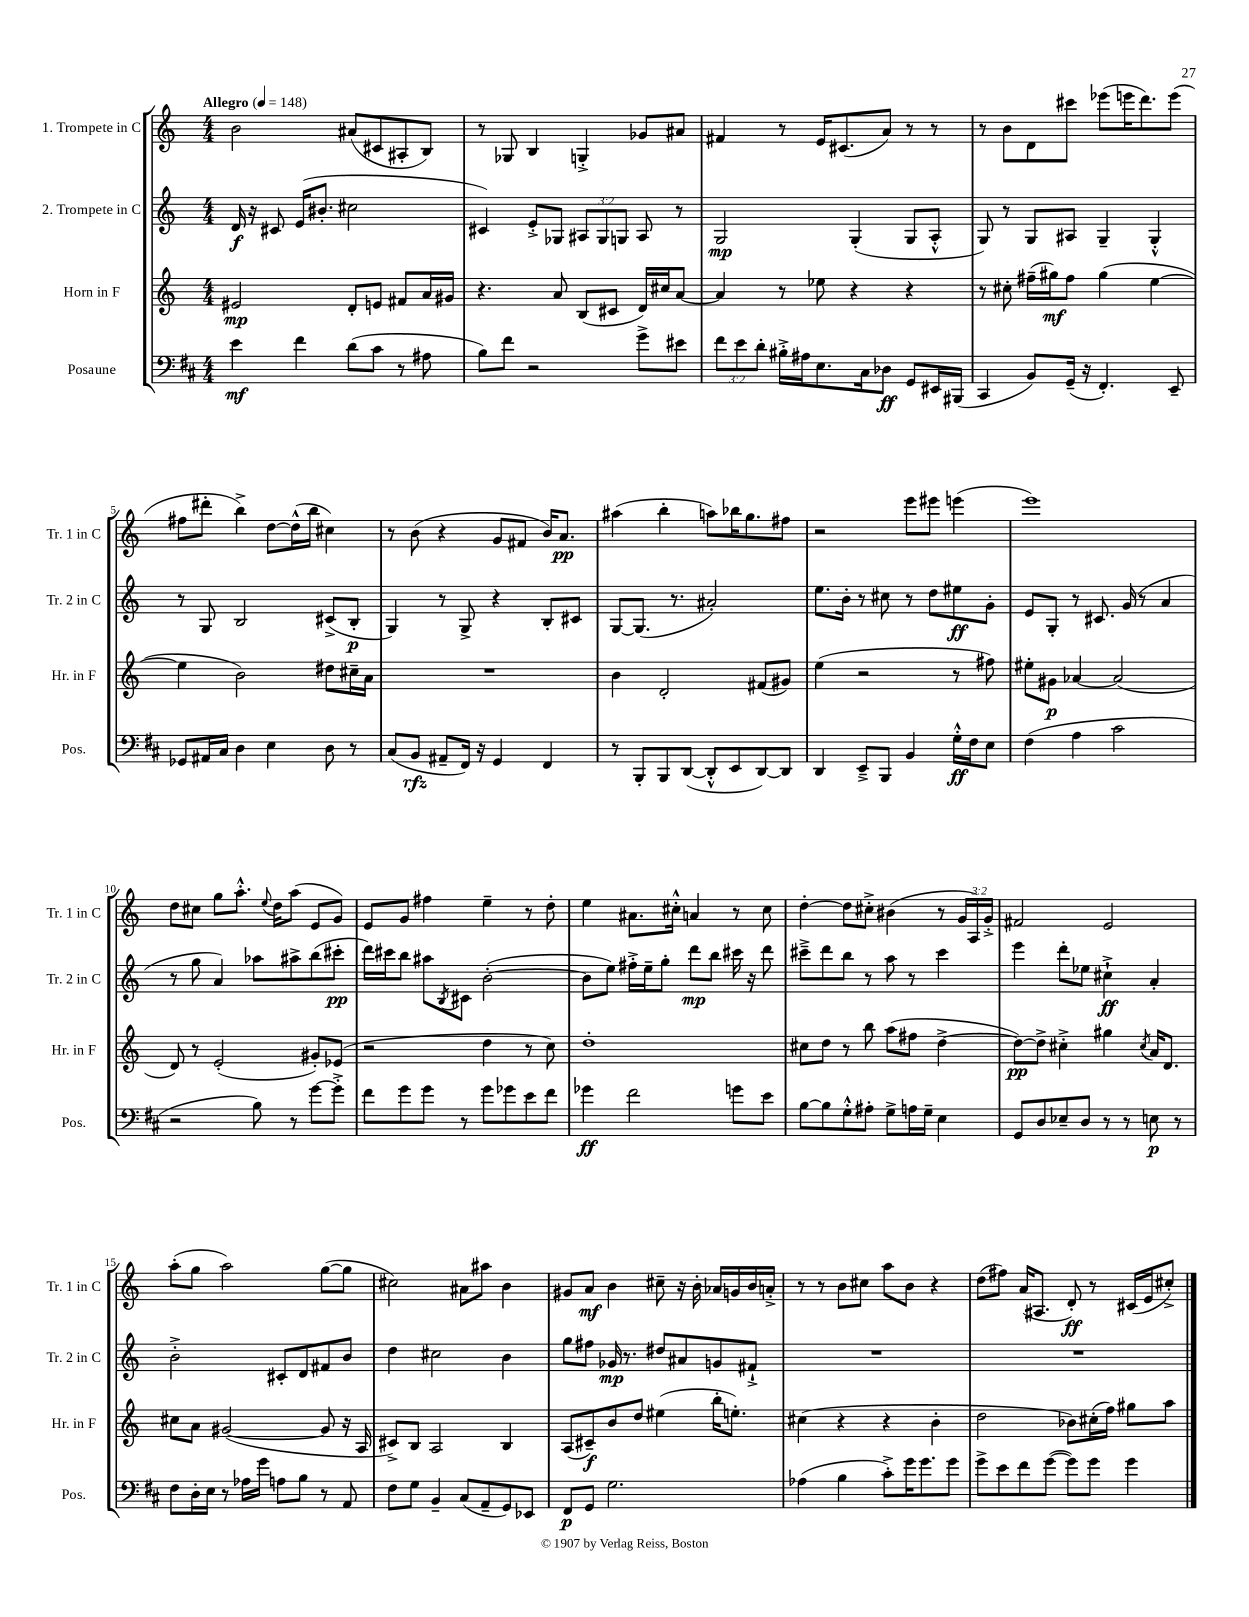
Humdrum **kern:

**kern	**kern	**kern	**kern
*staff4	*staff3	*staff2	*staff1
*clefF4	*clefG2	*clefG2	*clefG2
*k[f#c#]	*k[]	*k[]	*k[]
*M4/4	*M4/4	*M4/4	*M4/4
*MM148	*MM148	*MM148	*MM148
4e	2e#	16d	2b
.	.	16r	.
.	.	8c#	.
4f#	.	(16e	.
.	.	8.b#'	.
(8d	8d'	2cc#	(8a#
8c#	8e	.	8c#
8r	8f#	.	8A#'
8A#	16a	.	8B)
.	16g#	.	.
=	=	=	=
8B)	4.r	4c#)	8r
8f#	.	.	8G-
2r	.	8e'^	4B
.	8a	8G-	.
.	(8B	12A#	4G'^
.	.	12G-	.
.	8c#	.	.
.	.	12G	.
8g^	16d)	8A#	8g-
.	16cc#	.	.
8e#	[8a	8r	8a#
=	=	=	=
12f#	4a]	2G	4f#
12e	.	.	.
12d'	.	.	.
16B#'^	8r	.	8r
16A#	.	.	.
8.E	8ee-	.	16e
.	.	.	(8.c#
.	4r	(4G'	.
16C#	.	.	.
8D-	.	.	8a)
8GG	4r	8G	8r
16EE#	.	8A'^^	8r
(16BBB#	.	.	.
=	=	=	=
4CC#	8r	8G)	8r
.	8cc#'	8r	8b
8BB)	(16ff#~	8G	8d
.	16gg#)	.	.
(16GG~	8ff#	8A#	8ccc#
16r	.	.	.
4.FF#')	(4gg#	4G~	(8eee-
.	.	.	16eee
.	.	.	8.ddd)
.	[4ee	4G'^^	.
8EE~	.	.	(8eee
=	=	=	=
8GG-	4ee]	8r	8ff#
16AA#	.	8G	8ddd#'
16C#	.	.	.
4D	2b)	2B	4bb^)
4E	.	.	[8dd
.	.	.	(16dd^^]
.	.	.	16bb
8D	8dd#	(8c#^	4cc#)
8r	16cc#~	8B'	.
.	16a	.	.
=	=	=	=
(8C#	1r	4G)	8r
8BB	.	.	(8b
8AA#~	.	8r	4r
16FF#)	.	8G^	.
16r	.	.	.
4GG	.	4r	8g
.	.	.	8f#
4FF#	.	8B'	16b)
.	.	.	8.a
.	.	8c#	.
=	=	=	=
8r	4b	[8G	(4aa#
8BBB'	.	(8.G]	.
8BBB	2d'	.	4bb'
.	.	8.r	.
([8DD	.	.	.
8DD'^^]	.	2a#')	8aa)
8EE	.	.	16bb-
.	.	.	8.gg
[8DD)	(8f#	.	.
8DD]	8g#)	.	8ff#
=	=	=	=
4DD	(4ee	8.ee	2r
.	.	16b'	.
8EE~^	2r	8r	.
8BBB	.	8cc#	.
4BB	.	8r	8eee
.	.	8dd	8eee#
16G'^^	8r	8ee#	(4eee
16F#	.	.	.
8E	8ff#)	8g'	.
=	=	=	=
(4F#	8ee#'	8e	1eee)
.	8g#	8G'	.
4A	[4a-	8r	.
.	.	8.c#	.
2c#	(2a-]	.	.
.	.	(16g	.
.	.	8r	.
.	.	4a	.
=	=	=	=
2r	8d)	8r	8dd
.	8r	8gg	8cc#
.	(2e'	4a)	8gg
.	.	.	8.aa'^^
8B)	.	8aa-	.
.	.	.	8qqee
.	.	.	16dd
8r	.	8aa#^	(8aa
[8g	8g#')	(8bb	8e
8g'^]	(8e-	8ccc#'	8g)
=	=	=	=
8f#	2r	16ddd)	8e
.	.	16ccc#	.
8g	.	8bb	8g
8g	.	8aa#	4ff#
.	.	8qB	.
8r	.	8c#	.
8g	4dd	([2b'	4ee~
8g-	.	.	.
8e	8r	.	8r
8f#	8cc)	.	8dd'
=	=	=	=
4g-	1dd'	8b]	4ee
.	.	8ee)	.
2f#	.	16ff#'^	8.a#
.	.	16ee~	.
.	.	8gg'	.
.	.	.	16cc#'^^
.	.	8ddd	4a
.	.	8bb	.
8g	.	16ccc#	8r
.	.	16r	.
8e	.	8ddd	8cc#
=	=	=	=
[8B	8cc#	8ccc#~^	[4dd'
8B]	8dd	8ddd	.
8G'^^	8r	8bb	8dd]
8A#'	8bb	8r	8cc#'^
8G^	(8aa	8aa	(4b#
16A	8ff#	8r	.
16G~	.	.	.
4E	[4dd^	4ccc#	8r
.	.	.	24g
.	.	.	24A)
.	.	.	24g'^
=	=	=	=
8GG	8dd_)	4eee	2f#
8D	8dd^]	.	.
8E-~	4cc#'^	8ddd'	.
8D	.	8ee-	.
8r	4gg#	4cc#`^	2e
8r	.	.	.
.	8qcc#	.	.
8E	16a	4a'	.
.	8.d	.	.
8r	.	.	.
=	=	=	=
8F#	8cc#	2b'^	(8aa'
16D'	8a	.	8gg
16E	.	.	.
8r	([2g#	.	2aa)
16A-	.	.	.
16g	.	.	.
8A	.	8c#'	.
8B	.	8d	.
8r	8g#]	8f#	([8gg
8AA	16r	8b	8gg]
.	16A	.	.
=	=	=	=
8F#	8c#^)	4dd	2cc#)
8G	8B	.	.
4BB~	2A	2cc#	.
(8C#	.	.	8a#
8AA~	.	.	8aa#
8GG)	4B	4b	4b
8EE-	.	.	.
=	=	=	=
8FF#	(8A	8gg	8g#
8GG	8c#~)	8ff#	8a
2.G	8b	16g-	4b
.	.	8.r	.
.	8dd	.	.
.	(4ee#	8dd#	8cc#~
.	.	8a#	16r
.	.	.	16b'
.	16bb'	8g	16a-
.	8.ee')	.	16g
.	.	8f#`^	16b
.	.	.	16a'^
=	=	=	=
(4A-	(4cc#	1r	8r
.	.	.	8r
4B	4r	.	8b
.	.	.	8cc#
8c#'^)	4r	.	8aa
16g	.	.	8b
8.g	.	.	.
.	4b'	.	4r
8g	.	.	.
=	=	=	=
8g^	2dd	1r	(8dd
8e	.	.	8ff#)
8f#	.	.	(16a
.	.	.	8.A#
([8g	.	.	.
8g])	8b-)	.	8d')
8g	(16cc#'	.	8r
.	16ff)	.	.
4g	8gg#	.	(16c#
.	.	.	16e
.	8aa	.	8cc#'^)
==	==	==	==
*-	*-	*-	*-
